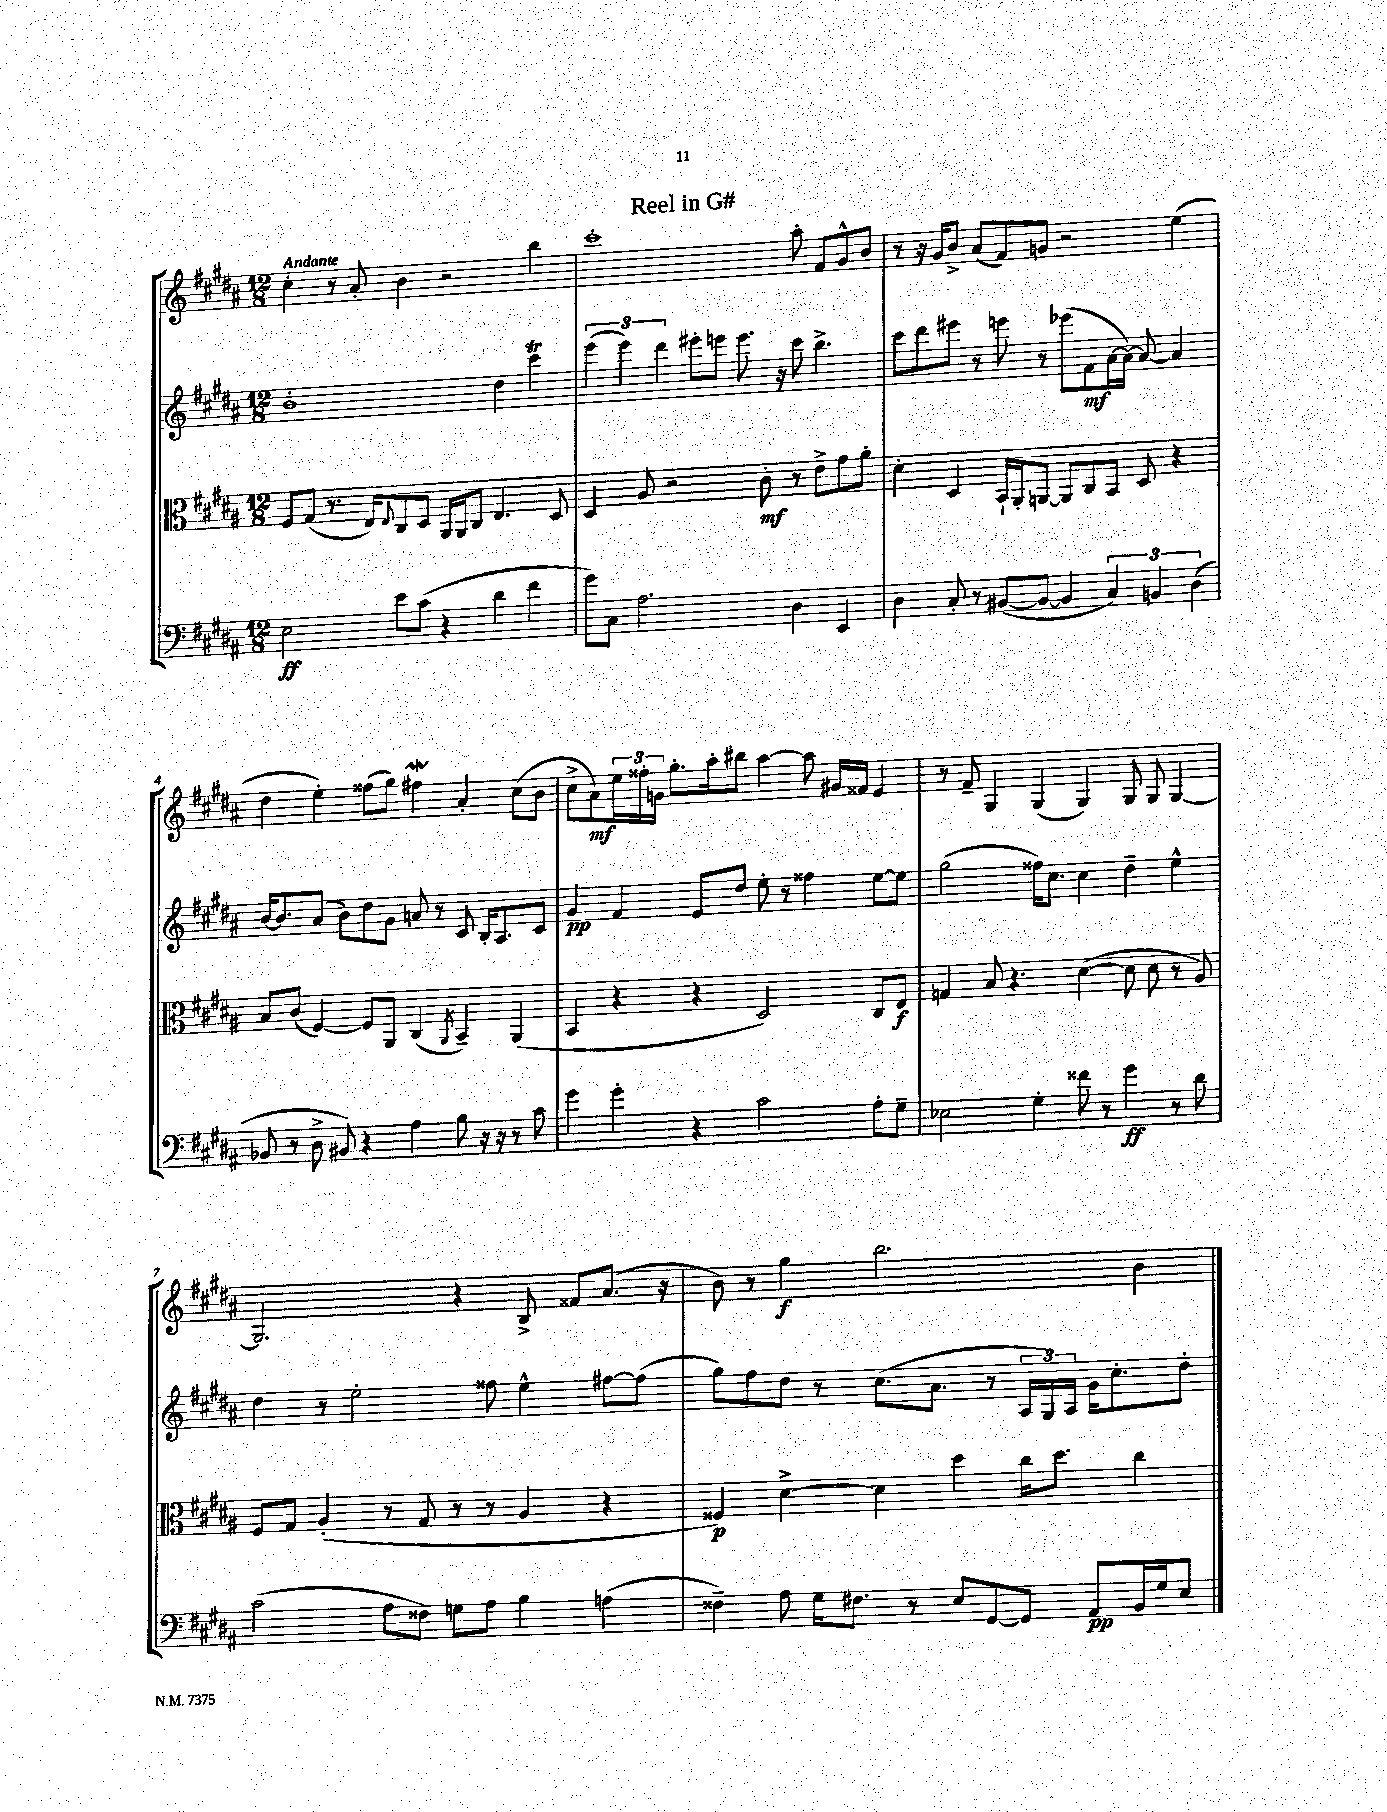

**kern	**dynam	**kern	**dynam	**kern	**dynam	**kern	**dynam
*part4	*part4	*part3	*part3	*part2	*part2	*part1	*part1
*staff4	*staff4	*staff3	*staff3	*staff2	*staff2	*staff1	*staff1
*clefF4	*	*clefC3	*	*clefG2	*	*clefG2	*
*k[f#c#g#d#a#]	*	*k[f#c#g#d#a#]	*	*k[f#c#g#d#a#]	*	*k[f#c#g#d#a#]	*
*M12/8	*	*M12/8	*	*M12/8	*	*M12/8	*
=1	=1	=1	=1	=1	=1	=1	=1
!	!	!	!	!	!	!LO:TX:a:B:t=Andante	!
2E\	ff	8F#/L	.	1b'	.	4cc#'\	.
.	.	(8G#/J	.	.	.	.	.
.	.	8.r	.	.	.	8r	.
.	.	.	.	.	.	8a#'/	.
.	.	16E/KL)	.	.	.	.	.
.	.	8qqE/	.	.	.	.	.
8e\L	.	8C#/	.	.	.	4b\	.
(8c#\J	.	8D#/J	.	.	.	.	.
4r	.	16AA#/LL	.	.	.	2r	.
.	.	16AA#/J	.	.	.	.	.
.	.	8C#/J	.	.	.	.	.
4d#\	.	4.E/	.	4dd#\	.	.	.
4f#\	.	.	.	4ccc#T\	.	4bb\	.
.	.	8D#/	.	.	.	.	.
=2	=2	=2	=2	=2	=2	=2	=2
8g#\L)	.	4D#/	.	(6eee\	.	1ccc#'	.
8C#\J	.	.	.	.	.	.	.
.	.	.	.	6eee\)	.	.	.
2.A#\	.	8A#/	.	.	.	.	.
.	.	.	.	6ddd#\	.	.	.
.	.	2r	.	.	.	.	.
.	.	.	.	8eee#X'\L	.	.	.
.	.	.	.	8eeen\J	.	.	.
.	.	.	.	8.eee\	.	.	.
.	.	8c#'\	mf	.	.	.	.
.	.	.	.	16r	.	.	.
4D#\	.	8r	.	8ccc#\	.	8aa#'\	.
.	.	8e^\L	.	4.bb^\	.	8f#/L	.
4EE/	.	8g#\	.	.	.	8g#^^/	.
.	.	8a#'\J	.	.	.	8b/J	.
=3	=3	=3	=3	=3	=3	=3	=3
4D#\	.	4d#'\	.	8ccc#\L	.	8r	.
.	.	.	.	8ddd#\	.	16r	.
.	.	.	.	.	.	16g#/KL	.
8C#'/	.	4D#/	.	8eee#X\J	.	8b^/J	.
8r	.	.	.	8r	.	(8a#/L	.
([8BB#X/L	.	16BB`/LL	.	8eeen\	.	8f#/)	.
.	.	16AA#'/J	.	.	.	.	.
8BB#/J_	.	[8AAn/J	.	8r	.	8gn/J	.
4BB#/]	.	8AA/L]	.	(8eee-X\L	.	2r	.
.	.	8C#/	.	8f#\	mf	.	.
6C#/)	.	8BB/J	.	[16a#\L	.	.	.
.	.	.	.	16a#\JJ_)	.	.	.
.	.	8D#/	.	8a#/_	.	.	.
6BBn/	.	.	.	.	.	.	.
.	.	4r	.	4a#/]	.	(4ee\	.
(6D#\	.	.	.	.	.	.	.
!!LO:LB:g=z
=4	=4	=4	=4	=4	=4	=4	=4
8BB-X/	.	8B/L	.	[16b/KL	.	4dd#\	.
.	.	.	.	8.b/]	.	.	.
8r	.	(8c#/J	.	.	.	.	.
8D#^\	.	[4F#/)	.	(8a#/J	.	4ee'\)	.
8BB#X/)	.	.	.	8b\L)	.	.	.
4r	.	8F#/L]	.	8dd#\	.	(8ff##X\L	.
.	.	8AA#/J	.	8g#\J	.	8gg#\J)	.
4A#\	.	(4C#/	.	8an/	.	4ff#XW\	.
.	.	.	.	8r	.	.	.
.	.	8qAA#/	.	.	.	.	.
8B\	.	4BB~/)	.	8c#/	.	4a#'/	.
16r	.	.	.	16B'/KL	.	.	.
16r	.	.	.	8.A#/	.	.	.
8r	.	(4AA#/	.	.	.	(8cc#\L	.
8c#\	.	.	.	8c#/J	.	8b\J	.
=5	=5	=5	=5	=5	=5	=5	=5
4g#\	.	4BB/	.	4g#/	pp	8cc#^\L	.
.	.	.	.	.	.	8a#\)	mf
4g#'\	.	4r	.	4f#/	.	24ee\L	.
.	.	.	.	.	.	24ff##X'\	.
.	.	.	.	.	.	24gn\JJ	.
.	.	.	.	.	.	8.gg#'\L	.
4r	.	4r	.	8e/L	.	.	.
.	.	.	.	.	.	16aa#'\k	.
.	.	.	.	8dd#/J	.	8bb#X\J	.
2c#\	.	2D#/)	.	8ee'\	.	[4aa#\	.
.	.	.	.	8r	.	.	.
.	.	.	.	4ff##X\	.	8aa#\]	.
.	.	.	.	.	.	16g#X/LL	.
.	.	.	.	.	.	16f##X/JJ	.
8A#'\L	.	8C#/L	.	[8ee\L	.	4e/	.
8G#~\J	.	8E/J	f	8ee\J]	.	.	.
=6	=6	=6	=6	=6	=6	=6	=6
2E-X\	.	4Gn/	.	(2gg#\	.	8r	.
.	.	.	.	.	.	8f#~/	.
.	.	8B/	.	.	.	4G#/	.
.	.	4.r	.	.	.	.	.
4G#'\	.	.	.	16ff##X\KL)	.	(4G#/	.
.	.	.	.	8.cc#\J	.	.	.
8f##X\	.	([4d#\	.	4cc#\	.	4G#/)	.
8r	.	.	.	.	.	.	.
4g#\	ff	8d#\]	.	4dd#~\	.	8G#/	.
.	.	8d#\	.	.	.	8G#/	.
8r	.	8r	.	4ee^^\	.	[4G#/	.
8d#\	.	8A#/)	.	.	.	.	.
!!LO:LB:g=z
=7	=7	=7	=7	=7	=7	=7	=7
(2c#\	.	8F#/L	.	4dd#\	.	2.G#/]	.
.	.	8G#/J	.	.	.	.	.
.	.	(4A#'/	.	8r	.	.	.
.	.	.	.	2ee'\	.	.	.
8A#\L	.	8r	.	.	.	.	.
8F##X\J)	.	8G#/	.	.	.	.	.
8Gn\L	.	8r	.	.	.	4r	.
8A#\J	.	8r	.	8ff##X\	.	.	.
4B\	.	4A#/	.	4ee^^\	.	8B^/	.
.	.	.	.	.	.	8f##X/L	.
(4An\	.	4r	.	[8ff#X\L	.	(8.a#/J	.
.	.	.	.	(8ff#\J]	.	.	.
.	.	.	.	.	.	16r	.
=8	=8	=8	=8	=8	=8	=8	=8
4F##X~\)	.	4F##X/)	p	8gg#\L)	.	8b\)	.
.	.	.	.	8ff#\	.	8r	.
8A#\	.	[4d#^\	.	8dd#\J	.	4gg#\	f
16G#\KL	.	.	.	8r	.	.	.
8.F#X\J	.	.	.	.	.	.	.
.	.	4d#\]	.	(8.cc#\L	.	2.bb\	.
8r	.	.	.	.	.	.	.
.	.	.	.	8.a#\J	.	.	.
8E/L	.	4dd#\	.	.	.	.	.
[8GG#/	.	.	.	8r	.	.	.
8GG#/J]	.	16cc#\KL	.	24A#/LL	.	.	.
.	.	.	.	24G#/)	.	.	.
.	.	8.dd#\J	.	.	.	.	.
.	.	.	.	24A#/JJ	.	.	.
8AA#/L	pp	.	.	16g#\KL	.	.	.
.	.	.	.	8.cc#'\	.	.	.
16BB/L	.	4cc#\	.	.	.	4b\	.
16G#/J	.	.	.	.	.	.	.
8E/J	.	.	.	8dd#'\J	.	.	.
==	==	==	==	==	==	==	==
*-	*-	*-	*-	*-	*-	*-	*-
